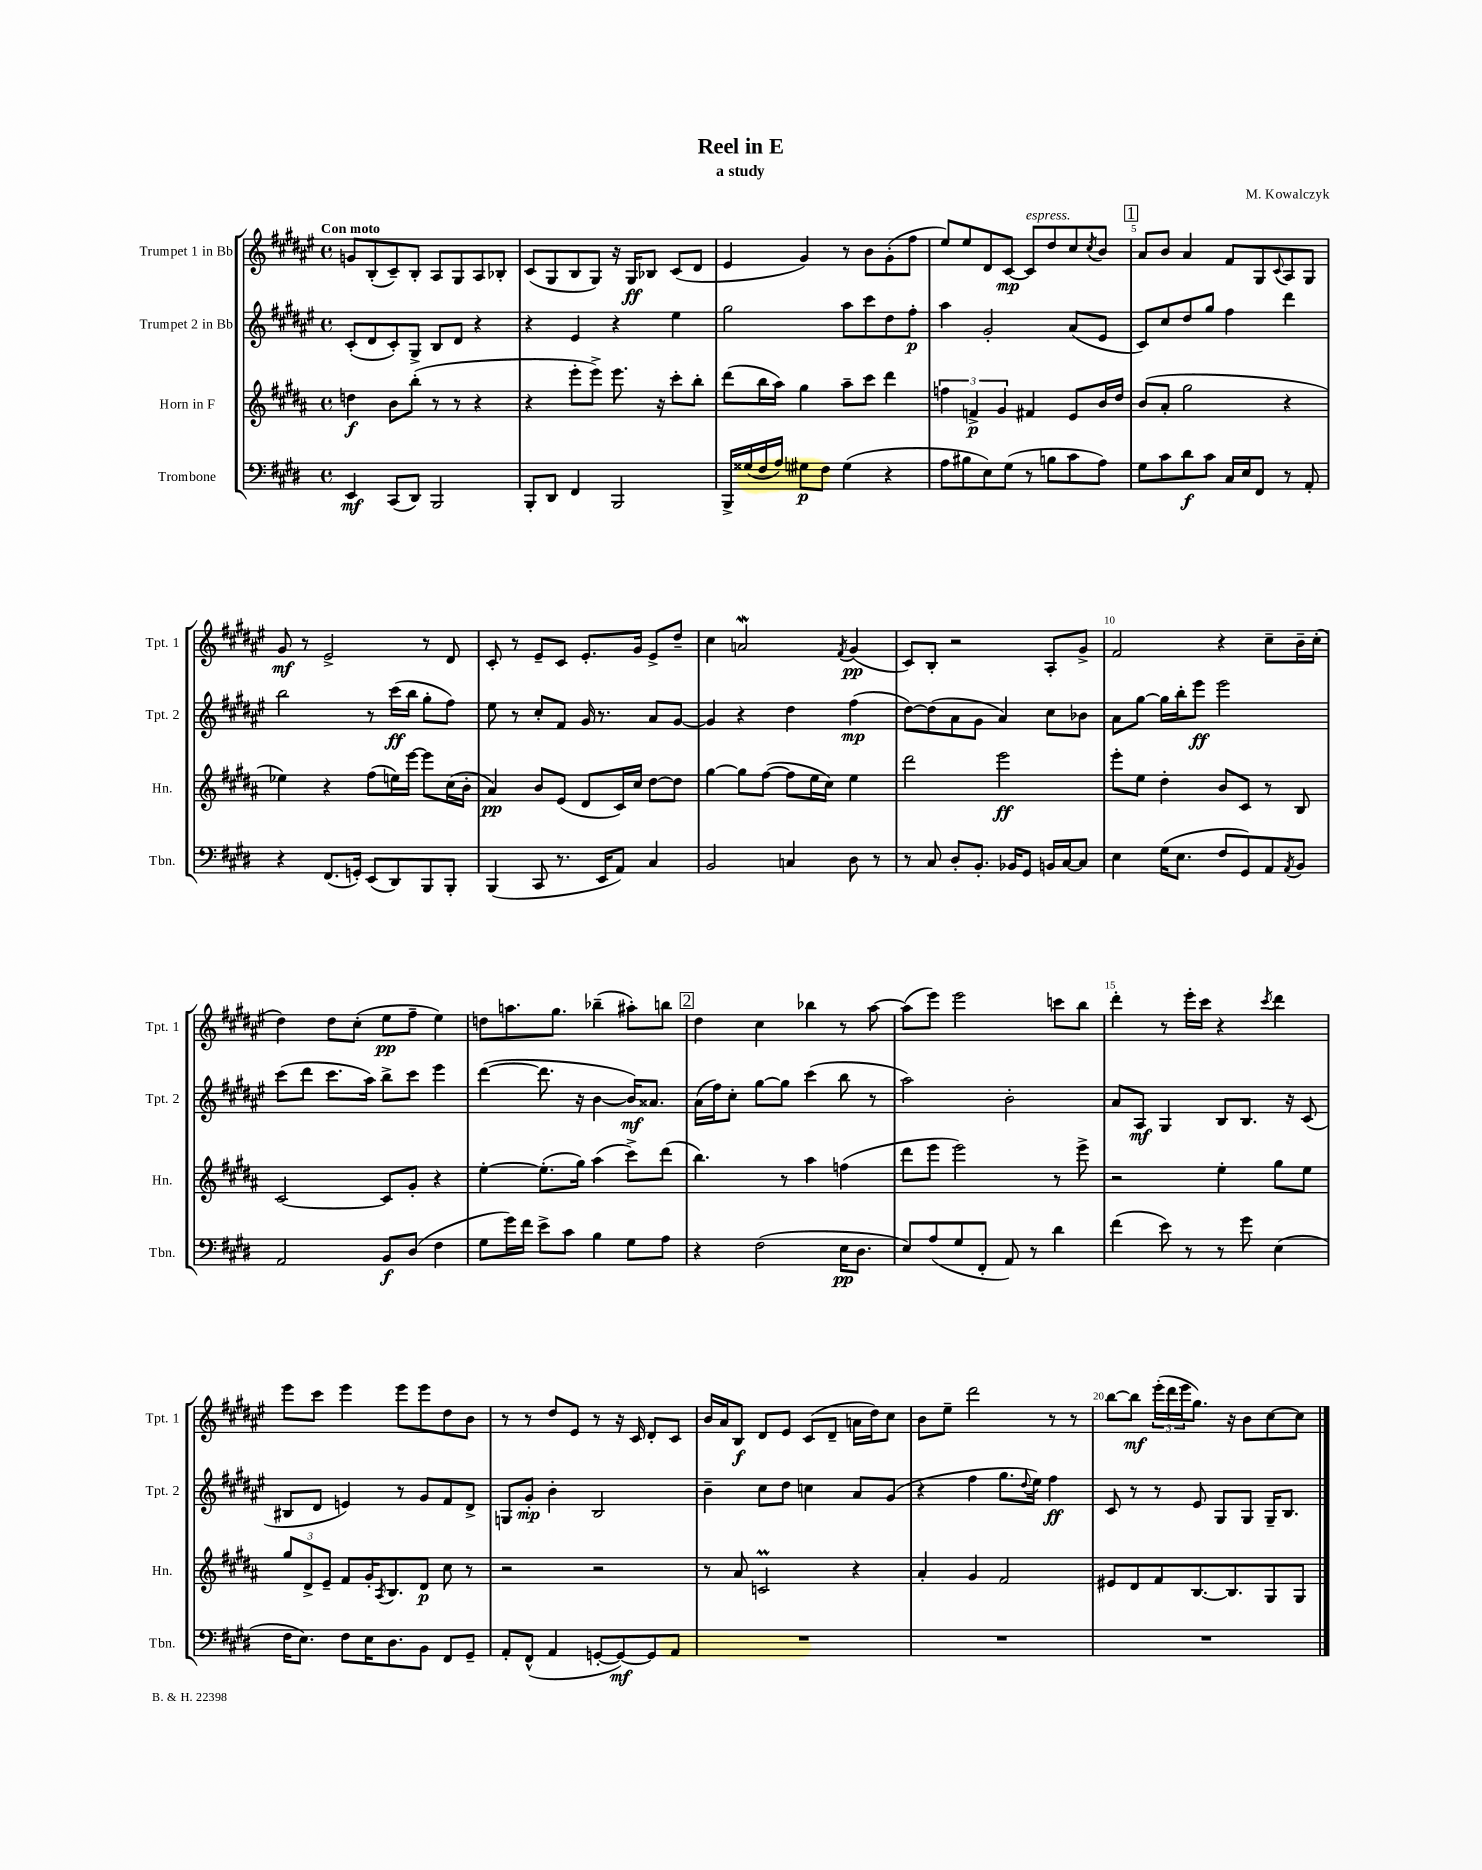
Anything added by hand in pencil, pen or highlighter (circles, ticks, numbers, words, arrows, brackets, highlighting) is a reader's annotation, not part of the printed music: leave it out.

**kern	**kern	**kern	**kern
*staff4	*staff3	*staff2	*staff1
*clefF4	*clefG2	*clefG2	*clefG2
*k[f#c#g#d#]	*k[f#c#g#d#a#]	*k[f#c#g#d#a#e#]	*k[f#c#g#d#a#e#]
*M4/4	*M4/4	*M4/4	*M4/4
*met(c)	*met(c)	*met(c)	*met(c)
4EE/	4dd\	(8c#'/L	8g/L
.	.	8d#/	(8B'/
(8CC#/L	8b\L	8c#'/)	8c#~/)
8DD#/J)	(8bb'\J	8G#^/J	8B'/J
2BBB/	8r	8B/L	8A#/L
.	8r	8d#/J	8G#/
.	4r	4r	8A#/
.	.	.	8B-'/J
=	=	=	=
8BBB'/L	4r	4r	(8c#/L
8DD#/J	.	.	8G#/
4FF#/	8eee'\L	4e#/	8B/
.	8eee^\J)	.	8G#/J)
2BBB/	8.eee\	4r	16r
.	.	.	16G#/LK
.	.	.	8B-/J
.	16r	.	.
.	8ccc#'\L	4ee#\	(8c#/L
.	8bb'\J	.	8d#/J
=	=	=	=
16BBB^/LL	(8ddd#\L	2gg#\	4e#/
(16G##/	.	.	.
16F#/	16bb\L	.	.
16A/JJ)	16aa#\JJ)	.	.
8G#\L	4gg#\	.	4g#/)
8F#\J	.	.	.
(4G#\	8aa#~\L	8aa#\L	8r
.	8ccc#\J	8ccc#\	8b\L
4r	4ddd#\	8dd#\	(8g#'\
.	.	8ff#'\J	8ff#\J
=	=	=	=
8A\L	6ff\	4aa#\	8ee#/L)
8B#\	.	.	8ee#/
.	6f^/	.	.
8E\)	.	2g#'/	8d#/
.	6g#/	.	.
(8G#\J	.	.	[8c#/J
8r	4f#/	.	8c#/]L
8B\L	.	.	8dd#/
8c#\	8e/L	(8a#/L	8cc#/
.	.	.	8qcc#/
8A\J)	16b/L	8e#/J	8b/J
.	16dd#/JJ	.	.
=	=	=	=
8G#\L	(8b/L	8c#/L)	8a#/L
8c#\	8a#'/J	8cc#/	8b/J
8d#\	2gg#\	8dd#/	4a#/
8c#\J	.	8gg#/J	.
16C#/LL	.	4ff#\	8f#/L
16E/J	.	.	.
8FF#/J	.	.	8G#/
.	.	.	8qqc#/
8r	4r	4ddd#\	8A#/
8AA'/	.	.	8G#/J
=	=	=	=
4r	4ee-\)	2bb\	8g#/
.	.	.	8r
(8.FF#/L	4r	.	2e#^/
16GG'/Jk)	.	.	.
(8EE/L	(8ff#\L	8r	.
8DD#/)	16ee\L)	(16ccc#\LL	.
.	[16eee\JJ	16bb\JJ	.
8BBB/	8eee\]L	8gg#'\L	8r
8BBB'/J	(16cc#\L	8ff#\J)	8d#/
.	16b'\JJ	.	.
=	=	=	=
(4BBB/	4a#/)	8ee#\	8c#'/
.	.	8r	8r
8CC#/	8b/L	8cc#'/L	8e#~/L
8.r	(8e/J	8f#/J	8c#/J
.	8d#/L	16g#/	8.e#'/L
16EE/LK	.	8.r	.
8AA/J)	16c#/L)	.	.
.	16cc#/JJ	.	16g#/Jk
4C#/	[8dd#\L	8a#/L	8e#^/L
.	8dd#\]J	[8g#/J	8dd#~/J
=	=	=	=
2BB/	[4gg#\	4g#/]	4cc#\
.	8gg#\]L	4r	2a/
.	([8ff#\J	.	.
4C/	8ff#\]L	4dd#\	.
.	16ee\L	.	.
.	16cc#\JJ)	.	.
.	.	.	8qf#/
8D#\	4ee\	(4ff#\	(4g#/
8r	.	.	.
=	=	=	=
8r	2ddd#\	[8dd#\L)	8c#/L)
8C#/	.	(8dd#\]	8B'/J
8D#'/L	.	8a#\	2r
8.BB'/J	.	8g#\J	.
.	2eee\	4a#/)	.
16BB-/LK	.	.	.
8GG#/J	.	.	.
16BB/LL	.	8cc#\L	8A#'/L
[16C#/J	.	.	.
8C#/]J	.	8b-\J	8g#^/J
=	=	=	=
4E\	8eee'\L	8a#\L	2f#/
.	8ee\J	[8gg#\J	.
(16G#\LK	4dd#'\	16gg#\]LL	.
8.E\J	.	16bb'\J	.
.	.	8eee#\J	.
8F#/L	8b/L	2eee#\	4r
8GG#/)	8c#/J	.	.
8AA/	8r	.	8cc#~\L
8qAA/	.	.	.
8BB/J	8B/	.	16b~\L
.	.	.	(16cc#'\JJ
=	=	=	=
2AA/	[2c#/	(8ccc#\L	4dd#\)
.	.	8ddd#\J	.
.	.	8.ccc#\L	8dd#\L
.	.	.	(8cc#'\J
.	.	16aa#\Jk)	.
8BB/L	8c#/]L	8bb^\L	8ee#\L
(8D#/J	8g#'/J	8ccc#\J	8ff#~\J
4F#\	4r	4eee#\	4ee#\)
=	=	=	=
8G#\L	[4ee'\	([4ddd#\	8dd\L
16g#\L)	.	.	8.aa\
16f#\JJ	.	.	.
8e^\L	(8.ee'\]L	8.ddd#\]	.
.	.	.	8.gg#\J
8c#\J	.	.	.
.	16gg#\Jk)	16r	.
4B\	(4aa#\	[4b\	(4bb-~\
8G#\L	8ccc#^\L)	16b/]LK)	8aa#'\L)
.	.	8.a##/J	.
8A\J	(8ddd#\J	.	8bb\J
=	=	=	=
4r	4.bb\)	(16a#\LL	4dd#\
.	.	16ff#\J)	.
.	.	8cc#'\J	.
(2F#\	.	[8gg#\L	4cc#\
.	8r	8gg#\]J	.
.	4aa#\	(4ccc#\	4bb-\
16E\LK	(4ff\	8bb\	8r
8.D#\J	.	.	.
.	.	8r	[8aa#\
=	=	=	=
8E/L)	8ddd#\L	2aa#\)	(8aa#\]L
(8A/	8eee\J	.	8eee#\J)
8G#/	2eee\)	.	2eee#\
8FF#'/J	.	.	.
8AA/)	.	2b'\	.
8r	.	.	.
4d#\	8r	.	8ccc\L
.	8eee^\	.	8bb\J
=	=	=	=
(4f#\	2r	8a#/L	4ddd#'\
.	.	8A#/J	.
8e\)	.	4G#/	8r
8r	.	.	16eee#'\LL
.	.	.	16ccc#\JJ
8r	4ee'\	8B/L	4r
8g#\	.	8.B/J	.
.	.	.	8qccc#/
(4E\	8gg#\L	.	4ddd#\
.	.	16r	.
.	8ee\J	(8c#/	.
=	=	=	=
16F#\LK	12gg#/L	8B#/L	8eee#\L
8.E\J)	.	.	.
.	12d#^/	.	.
.	.	8d#/J	8ccc#\J
.	12e~/J	.	.
8F#\L	8f#/L	4e/)	4eee#\
16E\K	16g#'/K	.	.
.	8qA#/	.	.
8.D#\	8.B/	.	.
.	.	8r	8eee#\L
8BB\J	8d#/J	8g#/L	8eee#\
8FF#/L	8cc#\	8f#/	8dd#\
8GG#~/J	8r	8d#^/J	8b\J
=	=	=	=
8AA'/L	2r	8G/L	8r
(8FF#^^/J	.	8g#'/J	8r
4AA/	.	4b'\	8dd#/L
.	.	.	8e#/J
[8GG'/L	2r	2B/	8r
8GG/_)	.	.	16r
.	.	.	16c#/
8GG/]	.	.	8d#'/L
8AA/J	.	.	8c#/J
=	=	=	=
1r	8r	4b~\	16b/LL
.	.	.	16a#/J
.	8a#/	.	8B/J
.	2c/	8cc#\L	8d#/L
.	.	8dd#\J	8e#/J
.	.	4cc\	(8c#/L
.	.	.	8d#~/J
.	4r	8a#/L	16a\LL
.	.	.	16dd#\J)
.	.	(8g#/J	8cc#\J
=	=	=	=
1r	4a#'/	4r	8b\L
.	.	.	8ee#~\J
.	4g#/	4ff#\	2ddd#\
.	2f#/	8.gg#\L	.
.	.	8qqdd#/	.
.	.	16ee#\Jk)	.
.	.	4ff#\	8r
.	.	.	8r
=	=	=	=
1r	8e#/L	8c#/	[8bb\L
.	8d#/	8r	8bb\]J
.	8f#/	8r	(24eee#'\LL
.	.	.	24ddd#\
.	.	.	24eee#\J
.	[8.B/	8e#/	8.gg#\J)
.	.	8G#/L	.
.	8.B/]	.	16r
.	.	8G#/J	8b\L
.	8G#/	16G#~/LK	[8cc#\
.	.	8.B/J	.
.	8G#/J	.	8cc#\]J
==	==	==	==
*-	*-	*-	*-
